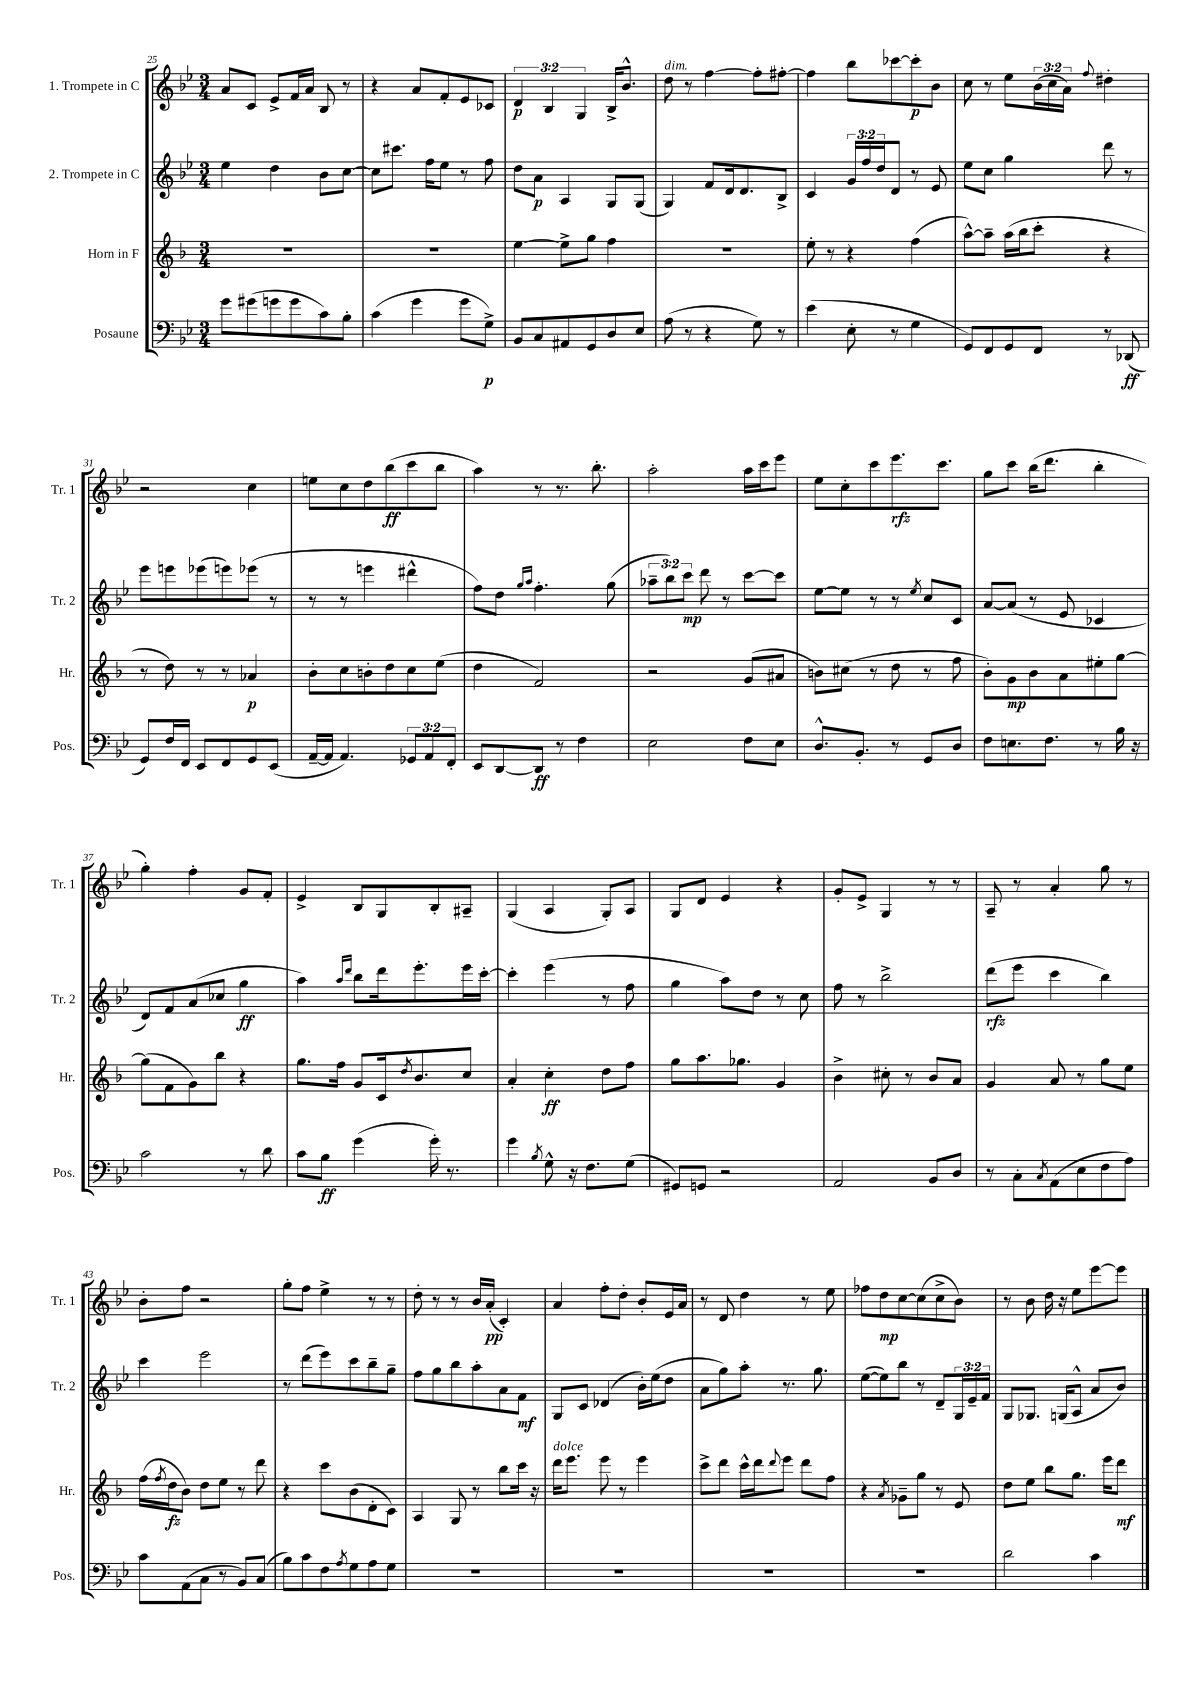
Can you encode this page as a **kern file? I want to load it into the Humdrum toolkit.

**kern	**kern	**kern	**kern
*staff4	*staff3	*staff2	*staff1
*clefF4	*clefG2	*clefG2	*clefG2
*k[b-e-]	*k[b-]	*k[b-e-]	*k[b-e-]
*M3/4	*M3/4	*M3/4	*M3/4
8g	2.r	4ee-	8a
(8g#	.	.	8c
8g	.	4dd	8e-^
8g	.	.	16f
.	.	.	16a
8c)	.	8b-	8B-
8B-'	.	[8cc	8r
=	=	=	=
(4c	2.r	8cc]	4r
.	.	8.ccc#	.
4g	.	.	8a
.	.	16ff	.
.	.	8ee-	8f'
8g	.	8r	8e-
8G^)	.	8ff	8c-
=	=	=	=
8BB-	[4ee	8dd	6d
8C	.	8a	.
.	.	.	6B-
8AA#	8ee^]	4A	.
.	.	.	6G
8GG	8gg	.	.
8D	4ff	8G	16B-^
.	.	.	8.b-^^
8E-	.	(8G	.
=	=	=	=
(8A	2.r	4G)	8dd
8r	.	.	8r
4r	.	8f	[4ff
.	.	16d	.
.	.	8.d	.
8G)	.	.	8ff']
8r	.	8B-^	[8ff#'
=	=	=	=
(4e-	8ee'	4c	4ff#]
.	8r	.	.
8E-'	4r	24g	8bb-
.	.	24ff	.
.	.	24dd	.
8r	.	8d	[8ccc-
4G	(4ff	8r	8ccc-']
.	.	8e-	8b-
=	=	=	=
8GG)	[8aa^^)	8ee-	8cc
8FF	8aa~]	8cc	8r
8GG	(16aa	4gg	8ee-
.	16bb-	.	.
8FF	8ccc'	.	(24b-
.	.	.	24cc
.	.	.	24a)
.	.	.	8qqff
8r	4r	8ddd	4dd#'
(8DD-	.	8r	.
=	=	=	=
8GG)	8r	8eee-	2r
16F	8dd)	8eee	.
16FF	.	.	.
8EE-	8r	(8eee-	.
8FF	8r	8eee)	.
8GG	4a-	(8eee-	4cc
(8EE-	.	8r	.
=	=	=	=
[16AA~	8b-'	8r	8ee
16AA]	.	.	.
4.AA)	8cc	8r	8cc
.	8b'	4eee	8dd
.	8dd	.	(8bb-
12GG-	8cc	4ddd#^^	8ccc
12AA	.	.	.
.	(8ee	.	8bb-
12FF'	.	.	.
=	=	=	=
8EE-	4dd	8ff)	4aa)
[8DD	.	8dd	.
.	.	16qqgg	.
.	.	16qqaa	.
8DD]	2f)	4.ff'	8r
8r	.	.	8.r
4F	.	.	.
.	.	.	8.bb-'
.	.	(8gg	.
=	=	=	=
2E-	2r	12aa-~	2aa'
.	.	12bb-)	.
.	.	12ccc	.
.	.	8ddd	.
.	.	8r	.
8F	(8g	[8ccc	16aa
.	.	.	16ccc
8E-	8a#	8ccc]	8eee-
=	=	=	=
8.D^^	8b)	[8ee-	8ee-
.	(8cc#	8ee-]	8cc'
8.BB-'	.	.	.
.	8r	8r	8ccc
8r	8dd	8r	8.eee-
.	.	8qee-	.
8GG	8r	8cc	.
.	.	.	8.ccc
8D	8ff	8c	.
=	=	=	=
8F	8b-')	[8a	8gg
8.E	8g	(8a]	8ccc
.	8b-	8r	(16bb-
8.F	.	.	8.ddd
.	8a	8e-	.
8r	8ee#'	4c-	4bb-'
16B-	[8gg	.	.
16r	.	.	.
=	=	=	=
2c	(8gg]	8d)	4gg')
.	8f	8f	.
.	8g)	(8a	4ff'
.	8bb-	8cc-	.
8r	4r	4gg	8g
8d	.	.	8f'
=	=	=	=
8c	8.gg	4aa)	4e-^
8B-	.	.	.
.	16ff	.	.
.	.	16qqaa	.
.	.	16qqddd	.
(4g	8g	8bb-	8B-
.	16c	16ddd	8G
.	8qdd	.	.
.	8.b-	8.eee-'	.
16g')	.	.	8B-'
8.r	.	.	.
.	8cc	16eee-	8A#~
.	.	[16ccc'	.
=	=	=	=
4g	4a'	4ccc']	(4G
8qB-	.	.	.
8G^^	4cc'	(4eee-	4A
16r	.	.	.
8.F	.	.	.
.	8dd	8r	8G')
(8G	8ff	8ff	8A
=	=	=	=
8GG#)	8gg	4gg	8G
8GG	8.aa	.	8d
2r	.	8aa)	4e-
.	8.gg-	.	.
.	.	8dd	.
.	4g	8r	4r
.	.	8cc	.
=	=	=	=
2AA	4b-^	8ff	8g'
.	.	8r	8e-^
.	8cc#'	2bb-^	4G
.	8r	.	.
8BB-	8b-	.	8r
8D	8a	.	8r
=	=	=	=
8r	4g	(8ddd	8A~
8C'	.	8eee-	8r
8qC	.	.	.
(8AA	8a	4ccc	4a'
8E-	8r	.	.
8F	8gg	4bb-)	8gg
8A)	8ee	.	8r
=	=	=	=
8c	(16ff	4ccc	8b-'
.	8qff	.	.
.	16dd	.	.
(8AA	8b-)	.	8ff
8C	8dd	2eee-	2r
8r	8ee	.	.
8BB-)	8r	.	.
(8C	8ddd	.	.
=	=	=	=
8B-)	4r	8r	8gg'
8c	.	(8ddd	8ff
8F	8ccc	8eee-)	4ee-^
8qA	.	.	.
8G	(8b-	8ccc	.
8A	8d'	8bb-~	8r
8G	8c)	8gg~	8r
=	=	=	=
2.r	4A	8ff	8dd'
.	.	8gg	8r
.	8G	8bb-	8r
.	8r	8aa'	16b-
.	.	.	(16a'
.	8bb-	8a	4c')
.	16ccc	8f	.
.	16r	.	.
=	=	=	=
2.r	16ddd	8G	4a
.	8.eee	.	.
.	.	8c	.
.	8eee	(4d-	8ff'
.	8r	.	8dd'
.	4eee	16b-')	8b-'
.	.	(16ee-	.
.	.	8dd	16e-
.	.	.	16a
=	=	=	=
2.r	8ccc^	8a	8r
.	8ddd	8gg)	8d
.	16ccc^^	8aa'	4dd
.	16ddd	.	.
.	8qqddd	.	.
.	8eee	8.r	.
.	8ddd	.	8r
.	.	8.gg	.
.	8ff	.	8ee-
=	=	=	=
2.r	4r	([8ee-	8ff-
.	.	8ee-])	8dd
.	8qa	.	.
.	8g-~	8bb-	[8cc
.	8gg	8r	(8cc]
.	8r	8d~	8cc^
.	8e	24G	8b-)
.	.	24e-~	.
.	.	24f	.
=	=	=	=
2d	8dd	8G	8r
.	8ee	8.G-	8b-
.	8bb-	.	16dd
.	.	(16G	16r
.	8.gg	8A^^	8ee-
4c	.	8a	[8eee-
.	16eee	.	.
.	8ddd	8b-)	8eee-]
==	==	==	==
*-	*-	*-	*-
